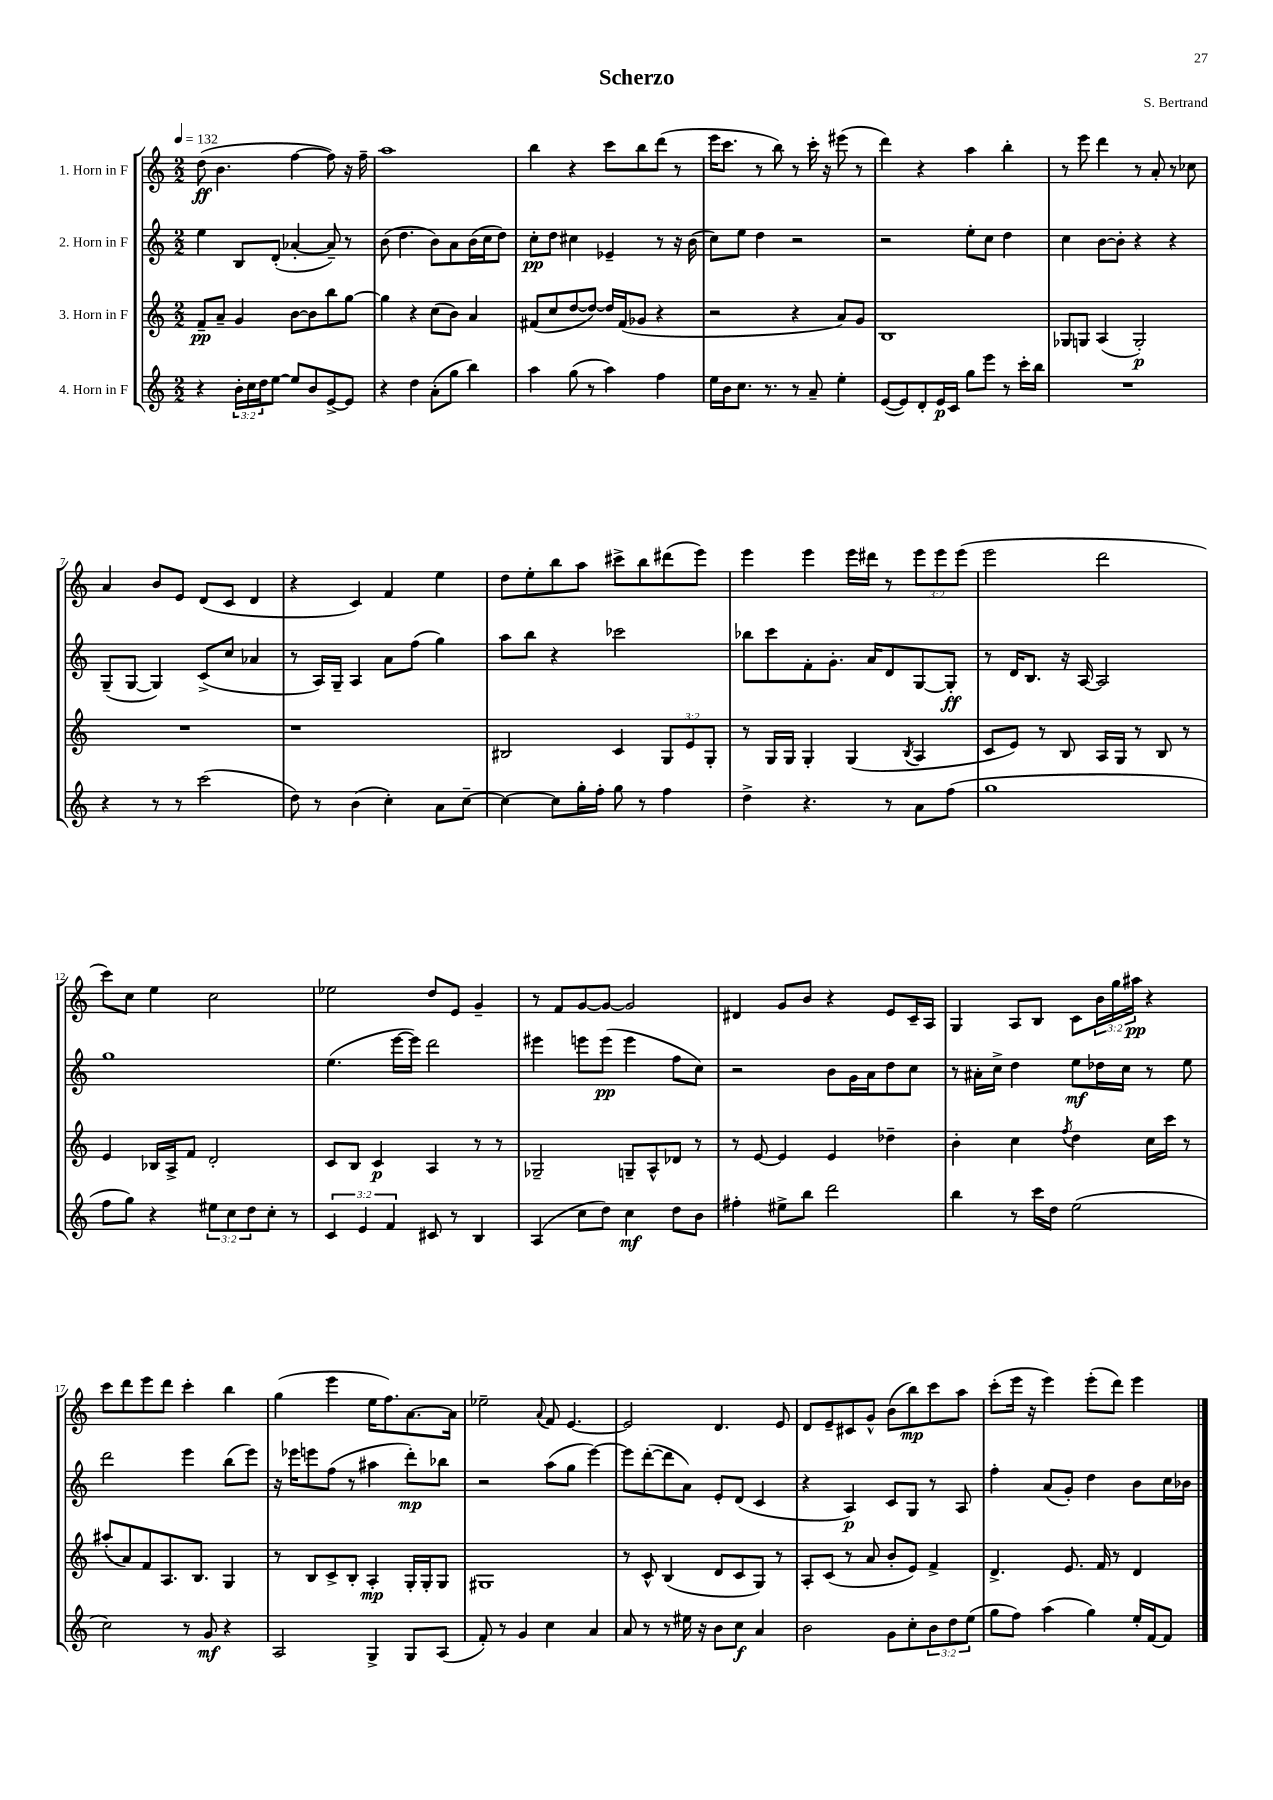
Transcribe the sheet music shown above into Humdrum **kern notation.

**kern	**dynam	**kern	**dynam	**kern	**dynam	**kern	**dynam
*part4	*part4	*part3	*part3	*part2	*part2	*part1	*part1
*staff4	*staff4	*staff3	*staff3	*staff2	*staff2	*staff1	*staff1
*I"4. Horn in F	*	*I"3. Horn in F	*	*I"2. Horn in F	*	*I"1. Horn in F	*
*clefG2	*	*clefG2	*	*clefG2	*	*clefG2	*
*k[]	*	*k[]	*	*k[]	*	*k[]	*
*M2/2	*	*M2/2	*	*M2/2	*	*M2/2	*
*MM132	*	*MM132	*	*MM132	*	*MM132	*
=1	=1	=1	=1	=1	=1	=1	=1
4r	.	8f~/L	pp	4ee\	.	(8dd\	ff
.	.	8a~/J	.	.	.	4.b\	.
24b'\LL	.	4g/	.	8B/L	.	.	.
24cc\	.	.	.	.	.	.	.
24dd\J	.	.	.	.	.	.	.
[8ee\J	.	.	.	(8d'/J	.	.	.
8ee/L]	.	[8b\L	.	[4a-X'/	.	[4ff\	.
8b/	.	8b\]	.	.	.	.	.
[8e^/	.	8bb\	.	8a-~/])	.	8ff\])	.
8e/J]	.	[8gg\J	.	8r	.	16r	.
.	.	.	.	.	.	16ff~\	.
=2	=2	=2	=2	=2	=2	=2	=2
4r	.	4gg\]	.	(8b\	.	1aa	.
.	.	.	.	4.dd\	.	.	.
4dd\	.	4r	.	.	.	.	.
(8a'\L	.	(8cc\L	.	8b\L)	.	.	.
8gg\J	.	8b\J)	.	8a\	.	.	.
4bb\)	.	4a/	.	(16b\L	.	.	.
.	.	.	.	16cc\J	.	.	.
.	.	.	.	8dd\J)	.	.	.
=3	=3	=3	=3	=3	=3	=3	=3
4aa\	.	(8f#X/L	.	8cc'\L	pp	4bb\	.
.	.	8cc/	.	8dd\J	.	.	.
(8gg\	.	[8dd/	.	4cc#X\	.	4r	.
8r	.	8dd/J_)	.	.	.	.	.
4aa\)	.	16dd/LL]	.	4e-X~/	.	8ccc\L	.
.	.	(16f#/J	.	.	.	.	.
.	.	8g-X/J	.	.	.	8bb\	.
4ff\	.	4r	.	8r	.	(8ddd\J	.
.	.	.	.	16r	.	8r	.
.	.	.	.	(16b\	.	.	.
=4	=4	=4	=4	=4	=4	=4	=4
16ee\LL	.	2r	.	8cc\L)	.	16eee\KL	.
16b\J	.	.	.	.	.	8.ccc\J	.
8.cc\J	.	.	.	8ee\J	.	.	.
.	.	.	.	4dd\	.	8r	.
8.r	.	.	.	.	.	.	.
.	.	.	.	.	.	8bb\)	.
8r	.	4r	.	2r	.	8r	.
8a~/	.	.	.	.	.	16ccc'\	.
.	.	.	.	.	.	16r	.
4ee'\	.	8a/L)	.	.	.	(8eee#X\	.
.	.	8g/J	.	.	.	8r	.
=5	=5	=5	=5	=5	=5	=5	=5
([8e/L	.	1B	.	2r	.	4ddd\)	.
8e/])	.	.	.	.	.	.	.
8d'/	.	.	.	.	.	4r	.
16e/L	p	.	.	.	.	.	.
16c/JJ	.	.	.	.	.	.	.
8gg\L	.	.	.	8ee'\L	.	4aa\	.
8eee\J	.	.	.	8cc\J	.	.	.
8r	.	.	.	4dd\	.	4bb'\	.
16ccc'\LL	.	.	.	.	.	.	.
16bb\JJ	.	.	.	.	.	.	.
=6	=6	=6	=6	=6	=6	=6	=6
1r	.	8G-X/L	.	4cc\	.	8r	.
.	.	8Gn/J	.	.	.	8eee\	.
.	.	(4A/	.	[8b\L	.	4ddd\	.
.	.	.	.	8b'\J]	.	.	.
.	.	2G'/)	p	4r	.	8r	.
.	.	.	.	.	.	8a'/	.
.	.	.	.	4r	.	8r	.
.	.	.	.	.	.	8cc-X\	.
!!LO:LB:g=z
=7	=7	=7	=7	=7	=7	=7	=7
4r	.	1r	.	(8G~/L	.	4a/	.
.	.	.	.	[8G/J	.	.	.
8r	.	.	.	4G/])	.	8b/L	.
8r	.	.	.	.	.	8e/J	.
(2ccc\	.	.	.	(8c^/L	.	(8d/L	.
.	.	.	.	8cc/J	.	8c/J	.
.	.	.	.	4a-X/	.	4d/	.
=8	=8	=8	=8	=8	=8	=8	=8
8dd\)	.	1r	.	8r	.	4r	.
8r	.	.	.	16A/LL)	.	.	.
.	.	.	.	16G~/JJ	.	.	.
(4b\	.	.	.	4A/	.	4c/)	.
4cc'\)	.	.	.	8a\L	.	4f/	.
.	.	.	.	(8ff\J	.	.	.
8a\L	.	.	.	4gg\)	.	4ee\	.
[8cc~\J	.	.	.	.	.	.	.
=9	=9	=9	=9	=9	=9	=9	=9
4cc\_	.	2B#X/	.	8aa\L	.	8dd\L	.
.	.	.	.	8bb\J	.	8ee'\	.
8cc\L]	.	.	.	4r	.	8bb\	.
16gg'\L	.	.	.	.	.	8aa\J	.
16ff'\JJ	.	.	.	.	.	.	.
8gg\	.	4c/	.	2ccc-X\	.	8ccc#X^\L	.
8r	.	.	.	.	.	8bb\	.
4ff\	.	12G/L	.	.	.	(8ddd#X\	.
.	.	12e/	.	.	.	.	.
.	.	.	.	.	.	8eee\J)	.
.	.	12G'/J	.	.	.	.	.
=10	=10	=10	=10	=10	=10	=10	=10
4dd^\	.	8r	.	8bb-X\L	.	4eee\	.
.	.	16G/LL	.	8ccc\	.	.	.
.	.	16G/JJ	.	.	.	.	.
4.r	.	4G'/	.	8f'\	.	4eee\	.
.	.	.	.	8.g'\J	.	.	.
.	.	(4G/	.	.	.	16eee\LL	.
.	.	.	.	16a/KL	.	16ddd#X\JJ	.
8r	.	.	.	8d/	.	8r	.
.	.	8qB/	.	.	.	.	.
8a\L	.	4A/	.	[8G/	.	12eee\L	.
.	.	.	.	.	.	12eee\	.
(8ff\J	.	.	.	8G'/J]	ff	.	.
.	.	.	.	.	.	(12eee\J	.
=11	=11	=11	=11	=11	=11	=11	=11
1gg	.	8c/L	.	8r	.	2eee\	.
.	.	8e/J)	.	16d/KL	.	.	.
.	.	.	.	8.B/J	.	.	.
.	.	8r	.	.	.	.	.
.	.	8B/	.	16r	.	.	.
.	.	.	.	[16A/	.	.	.
.	.	16A/LL	.	2A/]	.	2ddd\	.
.	.	16G/JJ	.	.	.	.	.
.	.	8r	.	.	.	.	.
.	.	8B/	.	.	.	.	.
.	.	8r	.	.	.	.	.
!!LO:LB:g=z
=12	=12	=12	=12	=12	=12	=12	=12
8ff\L	.	4e/	.	1gg	.	8ccc\L)	.
8gg\J)	.	.	.	.	.	8cc\J	.
4r	.	16B-X/LL	.	.	.	4ee\	.
.	.	16A^/J	.	.	.	.	.
.	.	8f/J	.	.	.	.	.
12ee#X\L	.	2d'/	.	.	.	2cc\	.
12cc\	.	.	.	.	.	.	.
12dd\	.	.	.	.	.	.	.
8cc'\J	.	.	.	.	.	.	.
8r	.	.	.	.	.	.	.
=13	=13	=13	=13	=13	=13	=13	=13
6c/	.	8c/L	.	(4.ee\	.	2ee-X\	.
.	.	8B/J	.	.	.	.	.
6e/	.	.	.	.	.	.	.
.	.	4c/	p	.	.	.	.
6f/	.	.	.	.	.	.	.
.	.	.	.	[16eee\LL	.	.	.
.	.	.	.	16eee\JJ])	.	.	.
8c#X/	.	4A/	.	2ddd\	.	8dd/L	.
8r	.	.	.	.	.	8e/J	.
4B/	.	8r	.	.	.	4g~/	.
.	.	8r	.	.	.	.	.
=14	=14	=14	=14	=14	=14	=14	=14
(4A/	.	2G-X~/	.	4eee#X\	.	8r	.
.	.	.	.	.	.	8f/L	.
8cc\L	.	.	.	8eeen\L	.	[8g/	.
8dd\J)	.	.	.	(8eee\J	pp	8g/J_	.
4cc\	mf	8Gn~/L	.	4eee\	.	2g/]	.
.	.	8A^^/	.	.	.	.	.
8dd\L	.	8d-X/J	.	8ff\L	.	.	.
8b\J	.	8r	.	8cc\J)	.	.	.
=15	=15	=15	=15	=15	=15	=15	=15
4ff#X'\	.	8r	.	2r	.	4d#X/	.
.	.	[8e/	.	.	.	.	.
8ee#X^\L	.	4e/]	.	.	.	8g/L	.
8bb\J	.	.	.	.	.	8b/J	.
2ddd\	.	4e/	.	8b\L	.	4r	.
.	.	.	.	16g\L	.	.	.
.	.	.	.	16a\J	.	.	.
.	.	4dd-X~\	.	8dd\	.	8e/L	.
.	.	.	.	8cc\J	.	16c~/L	.
.	.	.	.	.	.	16A/JJ	.
=16	=16	=16	=16	=16	=16	=16	=16
4bb\	.	4b'\	.	8r	.	4G/	.
.	.	.	.	16a#X'\LL	.	.	.
.	.	.	.	16cc^\JJ	.	.	.
8r	.	4cc\	.	4dd\	.	8A/L	.
16ccc\LL	.	.	.	.	.	8B/J	.
16dd\JJ	.	.	.	.	.	.	.
.	.	8qff/	.	.	.	.	.
(2ee\	.	4dd\	.	8ee\L	mf	8c\L	.
.	.	.	.	16dd-X\L	.	24b\L	.
.	.	.	.	.	.	24gg\	.
.	.	.	.	16cc\JJ	.	.	.
.	.	.	.	.	.	24aa#X\JJ	pp
.	.	16cc\LL	.	8r	.	4r	.
.	.	16ccc\JJ	.	.	.	.	.
.	.	8r	.	8ee\	.	.	.
!!LO:LB:g=z
=17	=17	=17	=17	=17	=17	=17	=17
2cc\)	.	(8aa#X'/L	.	2ddd\	.	8ccc\L	.
.	.	8a/)	.	.	.	8ddd\	.
.	.	8f/	.	.	.	8eee\	.
.	.	8.A/	.	.	.	8ddd\J	.
8r	.	.	.	4eee\	.	4ccc'\	.
.	.	8.B/J	.	.	.	.	.
8g/	mf	.	.	.	.	.	.
4r	.	4G/	.	(8bb\L	.	4bb\	.
.	.	.	.	8eee\J)	.	.	.
=18	=18	=18	=18	=18	=18	=18	=18
2A/	.	8r	.	16r	.	(4gg\	.
.	.	.	.	16eee-X\KL	.	.	.
.	.	8B/L	.	8eeen\	.	.	.
.	.	8c^/	.	(8ff\J	.	4eee\	.
.	.	8B'/J	.	8r	.	.	.
4G^/	.	4A'/	mp	4aa#X\	.	16ee\KL	.
.	.	.	.	.	.	8.ff\)	.
8G/L	.	16G'/LL	.	8ddd'\L)	mp	[8.a\	.
.	.	16G'/J	.	.	.	.	.
(8A/J	.	8G/J	.	8bb-X\J	.	.	.
.	.	.	.	.	.	16a\Jk]	.
=19	=19	=19	=19	=19	=19	=19	=19
8f'/)	.	1G#X	.	2r	.	2ee-X~\	.
8r	.	.	.	.	.	.	.
4g/	.	.	.	.	.	.	.
.	.	.	.	.	.	8qqa/	.
4cc\	.	.	.	(8aa\L	.	8f/	.
.	.	.	.	8gg\J	.	[4.e/	.
4a/	.	.	.	[4eee\)	.	.	.
=20	=20	=20	=20	=20	=20	=20	=20
8a/	.	8r	.	8eee\L]	.	2e/]	.
8r	.	8c^^/	.	([8ddd'\	.	.	.
8r	.	(4B/	.	8ddd\]	.	.	.
16ee#X\	.	.	.	8a\J)	.	.	.
16r	.	.	.	.	.	.	.
8b\L	.	8d/L	.	8e'/L	.	4.d/	.
8cc\J	f	8c/	.	(8d/J	.	.	.
4a/	.	8G/J)	.	4c/	.	.	.
.	.	8r	.	.	.	8e/	.
=21	=21	=21	=21	=21	=21	=21	=21
2b\	.	8A'/L	.	4r	.	8d/L	.
.	.	(8c/J	.	.	.	8e~/	.
.	.	8r	.	4A/)	p	8c#X/	.
.	.	8a/	.	.	.	8g^^/J	.
8g\L	.	8b'/L	.	8c/L	.	(8b\L	.
8cc'\	.	8e/J)	.	8G/J	.	8bb\)	mp
12b\	.	4f^/	.	8r	.	8ccc\	.
12dd\	.	.	.	.	.	.	.
.	.	.	.	8A/	.	8aa\J	.
(12ee\J	.	.	.	.	.	.	.
=22	=22	=22	=22	=22	=22	=22	=22
8gg\L	.	4.d^/	.	4ff'\	.	(8ccc'\L	.
8ff\J)	.	.	.	.	.	16eee\Jk	.
.	.	.	.	.	.	16r	.
(4aa\	.	.	.	(8a/L	.	4eee\)	.
.	.	8.e/	.	8g'/J)	.	.	.
4gg\)	.	.	.	4dd\	.	(8eee'\L	.
.	.	16f/	.	.	.	.	.
.	.	8r	.	.	.	8ddd\J)	.
16ee'/LL	.	4d/	.	8b\L	.	4eee\	.
[16f/J	.	.	.	.	.	.	.
8f/J]	.	.	.	16cc\L	.	.	.
.	.	.	.	16b-X\JJ	.	.	.
==	==	==	==	==	==	==	==
*-	*-	*-	*-	*-	*-	*-	*-
